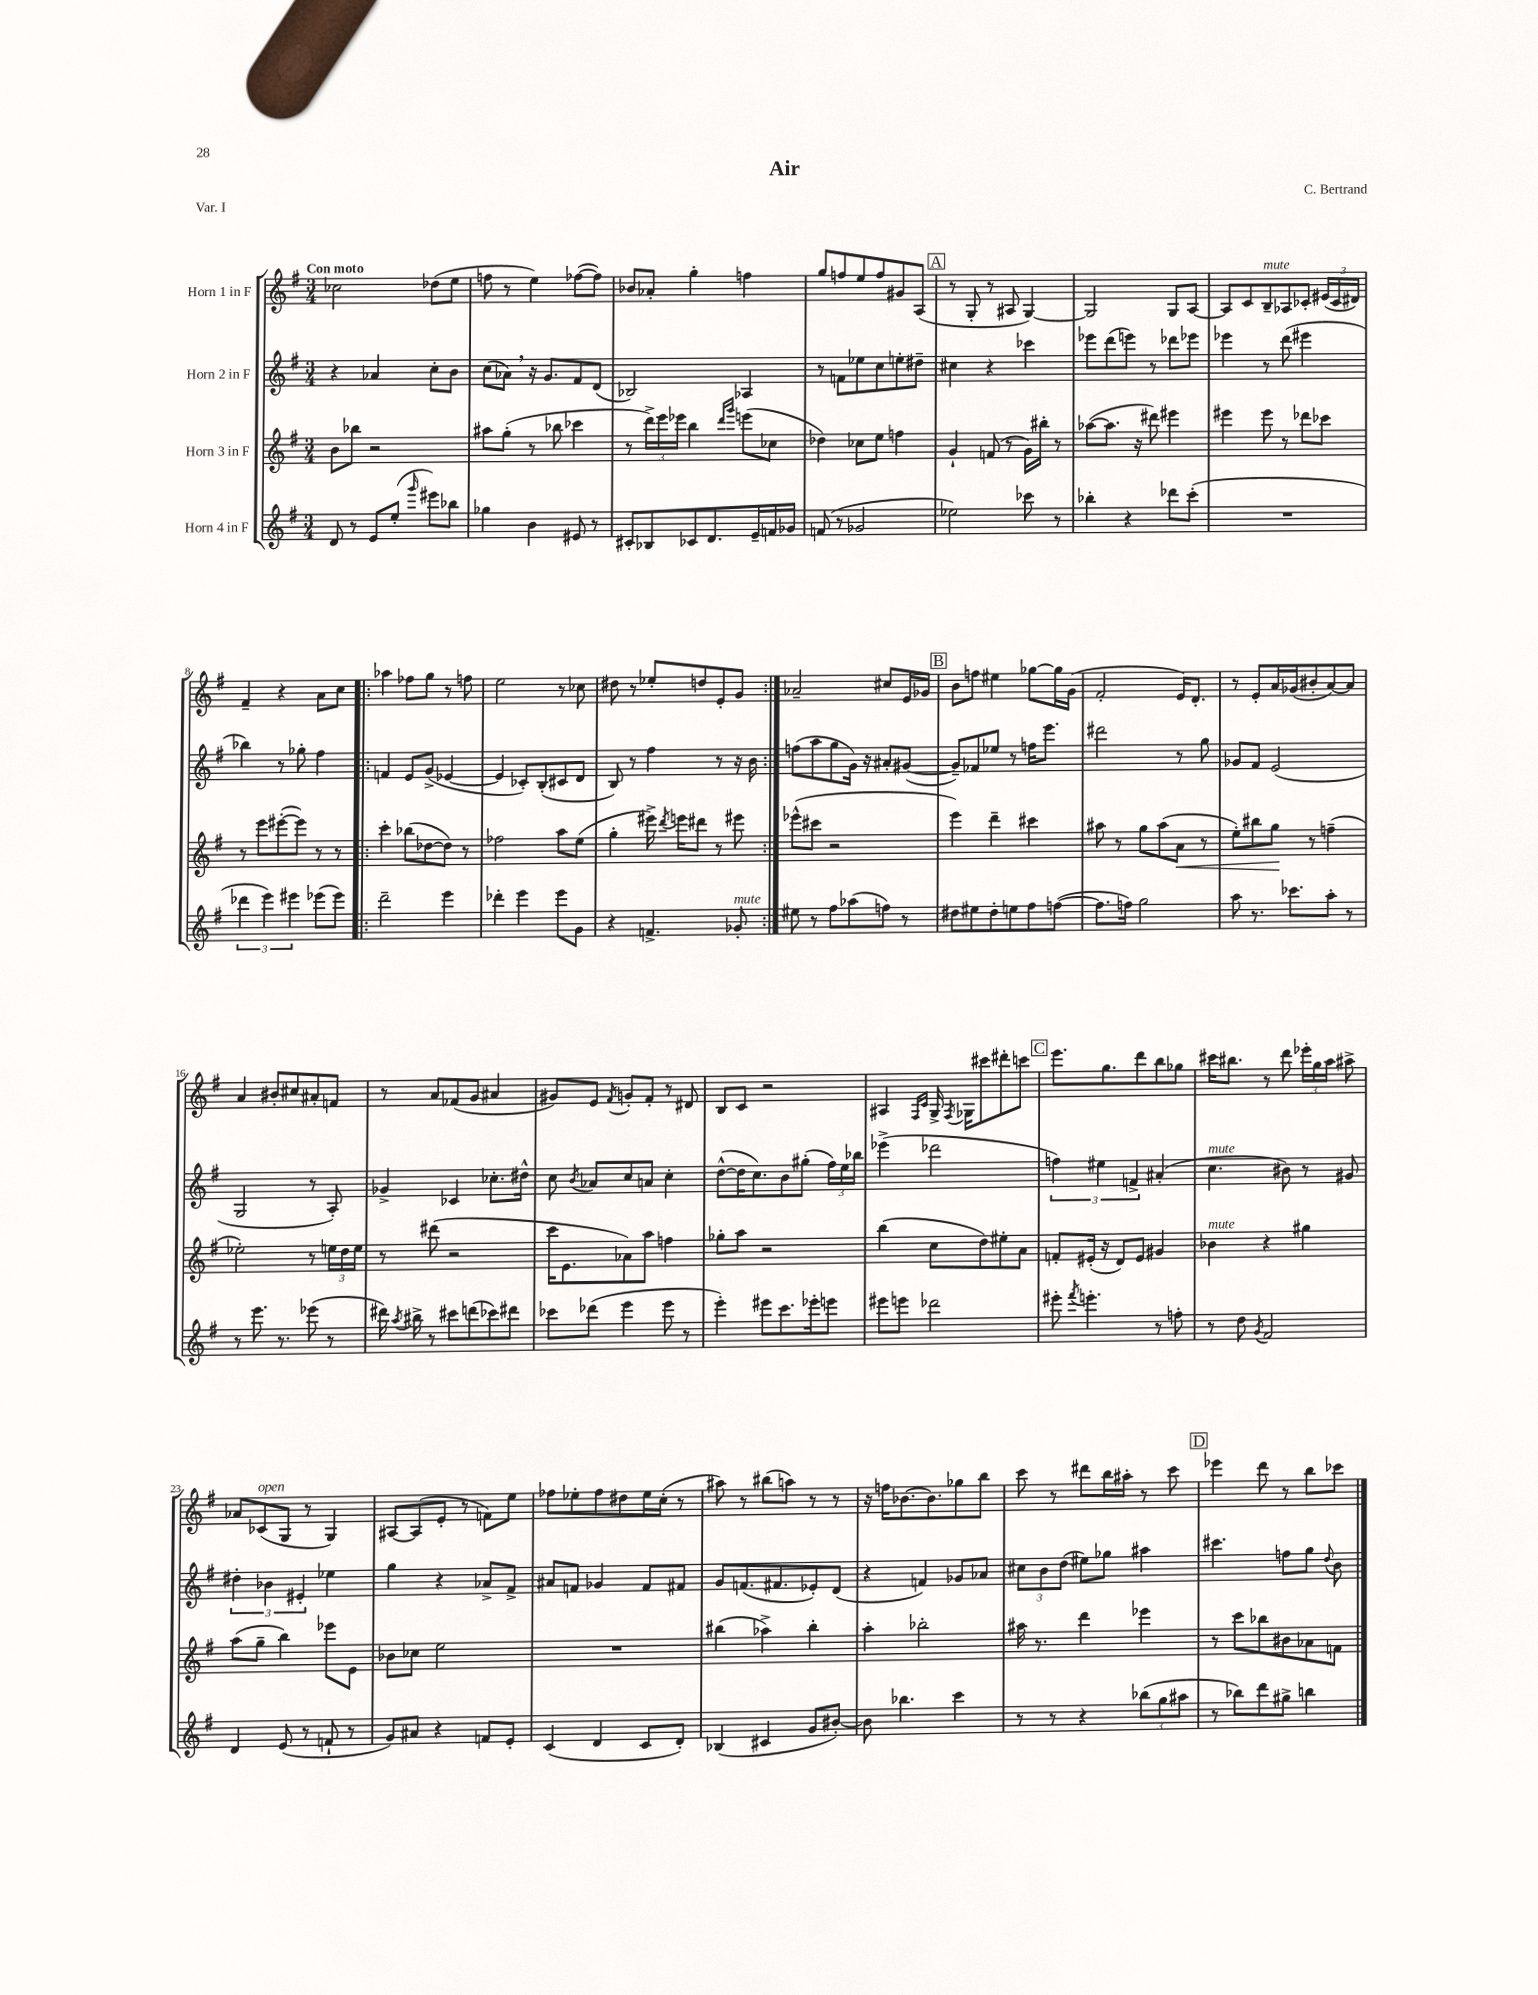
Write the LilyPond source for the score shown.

\header { title = "Air" composer = "C. Bertrand" piece = "Var. I" }
<<
\new StaffGroup <<
\new Staff = "s0" \with { instrumentName = "Horn 1 in F" } {
    \clef treble \key g \major \numericTimeSignature \time 3/4 \tempo "Con moto"
    \autoBeamOff ces''2 des''8[( e''8] |
    f''8 r8 e''4) fes''8[~( fes''8]) |
    bes'8[ aes'8]-. g''4-. f''4 |
    g''8[ f''8 e''8 f''8 gis'8 a8]( |
    \mark \markup { \box "A" } r8 g8-. r8 ais8 g4~) |
    g2 g8[ a8]~ |
    a8[ c'8 b8--^\markup { \italic "mute" } aes8 ces'8]-. \tuplet 3/2 { eis'16[( ces'16 dis'16]) } |
    fis'4-- r4 a'8[ c''8] |
    \repeat volta 2 { aes''4 fes''8[ g''8] r8 f''8 |
    e''2 r8 ces''8 |
    dis''8 r8 ees''8[-. d''8 e'8-. g'8] | }
    aes'2-- cis''8[ e'16 ges'16] |
    \mark \markup { \box "B" } b'8[ f''8] eis''4 ges''8[~ ges''16 g'16]( |
    fis'2-. e'16[) d'8.]-. |
    r8 e'8[-. a'16 ges'16( bis'8-. a'8~) a'8] |
    a'4 bis'8[-. cis''8 ais'8-. f'8] |
    r8 a'8[ fes'8( g'8] ais'4 |
    gis'8[) e'8] \acciaccatura { fis'8 } g'8[-. fis'8]-. r8 dis'8 |
    b8[ c'8] r2 |
    ais4 \grace { fis16[ c'16] } g16-> \acciaccatura { fis8 } ges16[ cis'''8 dis'''8-. c'''8] |
    \mark \markup { \box "C" } e'''8.[ g''8. d'''8 b''8 ges''8] |
    cis'''16[ bis''8.] r8 d'''8 \tuplet 3/2 { ees'''16[-. g''16 a''16] } ais''8-> |
    aes'8[ ces'8^\markup { \italic "open" }( g8] r8 g4) |
    ais8[~ ais8( e'8]-. r8 f'8[) e''8] |
    fes''8[ ees''8-. fes''8 dis''8 ees''16 c''16]-.( r8 |
    ais''8) r8 bis''8[( a''8]) r8 r8 |
    r16 f''16[ bes'8.~ bes'8. ges''8 b''8] |
    c'''8 r8 dis'''8[ b''16 ais''16]-. r8 c'''8 |
    \mark \markup { \box "D" } ees'''4 d'''8 r8 b''8[ ces'''8] \bar "|." |
}
\new Staff = "s1" \with { instrumentName = "Horn 2 in F" } {
    \clef treble \key g \major \numericTimeSignature \time 3/4
    \autoBeamOff r4 aes'4 c''8[-. b'8] |
    c''8[( aes'8]) \breathe r16 g'8.[ fis'8 d'8]( |
    bes2) aes4 |
    r8 f'8[ ees''8 c''8 e''8-. dis''8]-- |
    \mark \markup { \box "A" } cis''4 r4 ces'''4 |
    ees'''8[ d'''8( e'''8]) r8 des'''8[ ees'''8] |
    ees'''4 r8 d'''8( eis'''4 |
    bes''4) r8 ges''8-. fis''4 |
    \repeat volta 2 { f'4 e'8[ g'8]->( ees'4~ |
    ees'4 ces'8[-.) b8-.( cis'8 d'8] |
    b8) r8 fis''4 r8 r16 b'16 | }
    f''8[( a''8 g''8 g'16]) r16 ais'8[-. gis'8]~( |
    \mark \markup { \box "B" } gis'8[--) fes'8 ees''8] r8 f''16[ e'''8.] |
    dis'''2 r8 g''8 |
    ges'8[ fis'8] e'2( |
    g2 r8 a8-.) |
    ges'4-> ces'4 ces''8.[-. dis''16]-^ |
    c''8 \acciaccatura { b'8 } aes'8[ c''8 a'8] c''4-. |
    d''8[~-^( d''16 c''8.) b'8 gis''8]-.( \tuplet 3/2 { fis''16[) e''16 bes''16] } |
    ees'''4->( des'''2 |
    \mark \markup { \box "C" } \tuplet 3/2 { f''4) eis''4 f'4-> } ais'4-.( |
    c''4.^\markup { \italic "mute" } bis'8) r8 gis'8 |
    \tuplet 3/2 { dis''4-. bes'4 eis'4-. } ees''4 |
    g''4 r4 aes'8[-> fis'8]-> |
    ais'8[ f'8] ges'4 f'8[ fis'8] |
    g'8[ f'8.( fis'8. ees'8-.) d'8]( |
    r4 f'4) ges'8[ aes'8] |
    \tuplet 3/2 { cis''8[ b'8 d''8]( } eis''8[) ges''8] ais''4 |
    \mark \markup { \box "D" } cis'''4. f''8[ g''8] \appoggiatura { d''8 } b'8 \bar "|." |
}
\new Staff = "s2" \with { instrumentName = "Horn 3 in F" } {
    \clef treble \key g \major \numericTimeSignature \time 3/4
    \autoBeamOff b'8[ bes''8] r2 |
    ais''8[ g''8]-.( r8 bes''8 ces'''4 |
    r8 \tuplet 3/2 { d'''16[->) e'''16 ees'''16] } b''4 \grace { d'''16[ g'''16] } e'''8[( ces''8] |
    des''4) ces''8[ e''8] f''4 |
    \mark \markup { \box "A" } g'4-! f'8( r8 g'16[) bis''16]-. r8 |
    aes''8[~( aes''8.] r16 dis'''8) eis'''4 |
    eis'''4 eis'''8 r8 des'''8[ ces'''8] |
    r8 e'''8[ eis'''8~-.( eis'''8]) r8 r8 |
    \repeat volta 2 { c'''4-. bes''8[( des''8~ des''8]) r8 |
    fes''2 a''8[ e''8]( |
    g''4-. eis'''16->) \acciaccatura { d'''8 } e'''16[ dis'''8] r8 eis'''8 | }
    ees'''8[-^( cis'''8] r2 |
    \mark \markup { \box "B" } e'''4) d'''4-- cis'''4 |
    ais''8 r8 g''8[ ais''8( a'8]\< r8 |
    e''8[-.) bis''8 g''8]\! r8 f''4--( |
    ees''2-.) r8 \tuplet 3/2 { e''16[ d''16 e''16] } |
    r8 dis'''8( r2 |
    c'''16[ e'8. aes'8) a''8] f''4 |
    ges''8[-. a''8] r2 |
    b''4( c''8[ d''8) eis''8-. a'8] |
    \mark \markup { \box "C" } f'8[-. eis'16]-.( r16 d'8[) eis'8] gis'4 |
    bes'4^\markup { \italic "mute" } r4 gis''4 |
    a''8[( g''8]-- b''4) ees'''8[ e'8] |
    bes'8[ ces''8] e''2 |
    R2. |
    bis''4( aes''4->) bis''4-. |
    a''4-. bes''2-. |
    ais''16 r8. d'''4 ees'''4 |
    \mark \markup { \box "D" } r8 c'''8[ bes''8 bis'8 aes'8 f'8] \bar "|." |
}
\new Staff = "s3" \with { instrumentName = "Horn 4 in F" } {
    \clef treble \key g \major \numericTimeSignature \time 3/4
    \autoBeamOff d'8 r8 e'8[ e''8]-.( \grace { g'''16 } eis'''8[) bes''8] |
    ges''4 b'4 eis'8 r8 |
    cis'8[-. bes8 ces'8 d'8. e'16-- f'16 ges'16] |
    f'8( r8 ges'2 |
    \mark \markup { \box "A" } ees''2) ces'''8 r8 |
    bes''4-. r4 des'''8[ c'''8]-.( |
    R2. |
    \tuplet 3/2 { des'''4 e'''4) eis'''4 } ees'''8[( ees'''8]) |
    \repeat volta 2 { d'''2-- e'''4 |
    des'''4-. e'''4 e'''8[ g'8] |
    r4 f'4.-> ges'8-.^\markup { \italic "mute" } | }
    eis''8 r8 fis''8[ aes''8( f''8]) r8 |
    \mark \markup { \box "B" } dis''8[ eis''8 dis''8-. e''8 fis''8 f''8]~( |
    f''8.[ f''16]) g''2 |
    a''8 r8. ces'''8.[ a''8]-. r8 |
    r8 e'''8. r8. ees'''8( r8 |
    dis'''16) \acciaccatura { a''8 } bis''16-> r8 cis'''8[ d'''8( ces'''8) dis'''8] |
    ces'''8[ des'''8]( e'''4 e'''8 r8 |
    e'''4-.) eis'''8[ c'''8. ees'''16-. e'''8] |
    eis'''8[ e'''8] des'''2 |
    \mark \markup { \box "C" } eis'''8-. \acciaccatura { fis'''8 } e'''4.-. r8 f''8-. |
    r8 d''8 \acciaccatura { g'8 } fis'2 |
    d'4 e'8( r8 f'8-! r8 |
    g'8[) ais'8] r4 f'8[ e'8]-. |
    c'4( d'4 c'8[ d'8]-.) |
    bes4( cis'4 g'8[ bis'8]~-.) |
    bis'8 bes''4. c'''4 |
    r8 r8 r4 \tuplet 3/2 { bes''8[( g''8 ais''8] } |
    \mark \markup { \box "D" } r8 bes''8[) d'''8 gis''8]-> b''4 \bar "|." |
}
>>
>>
